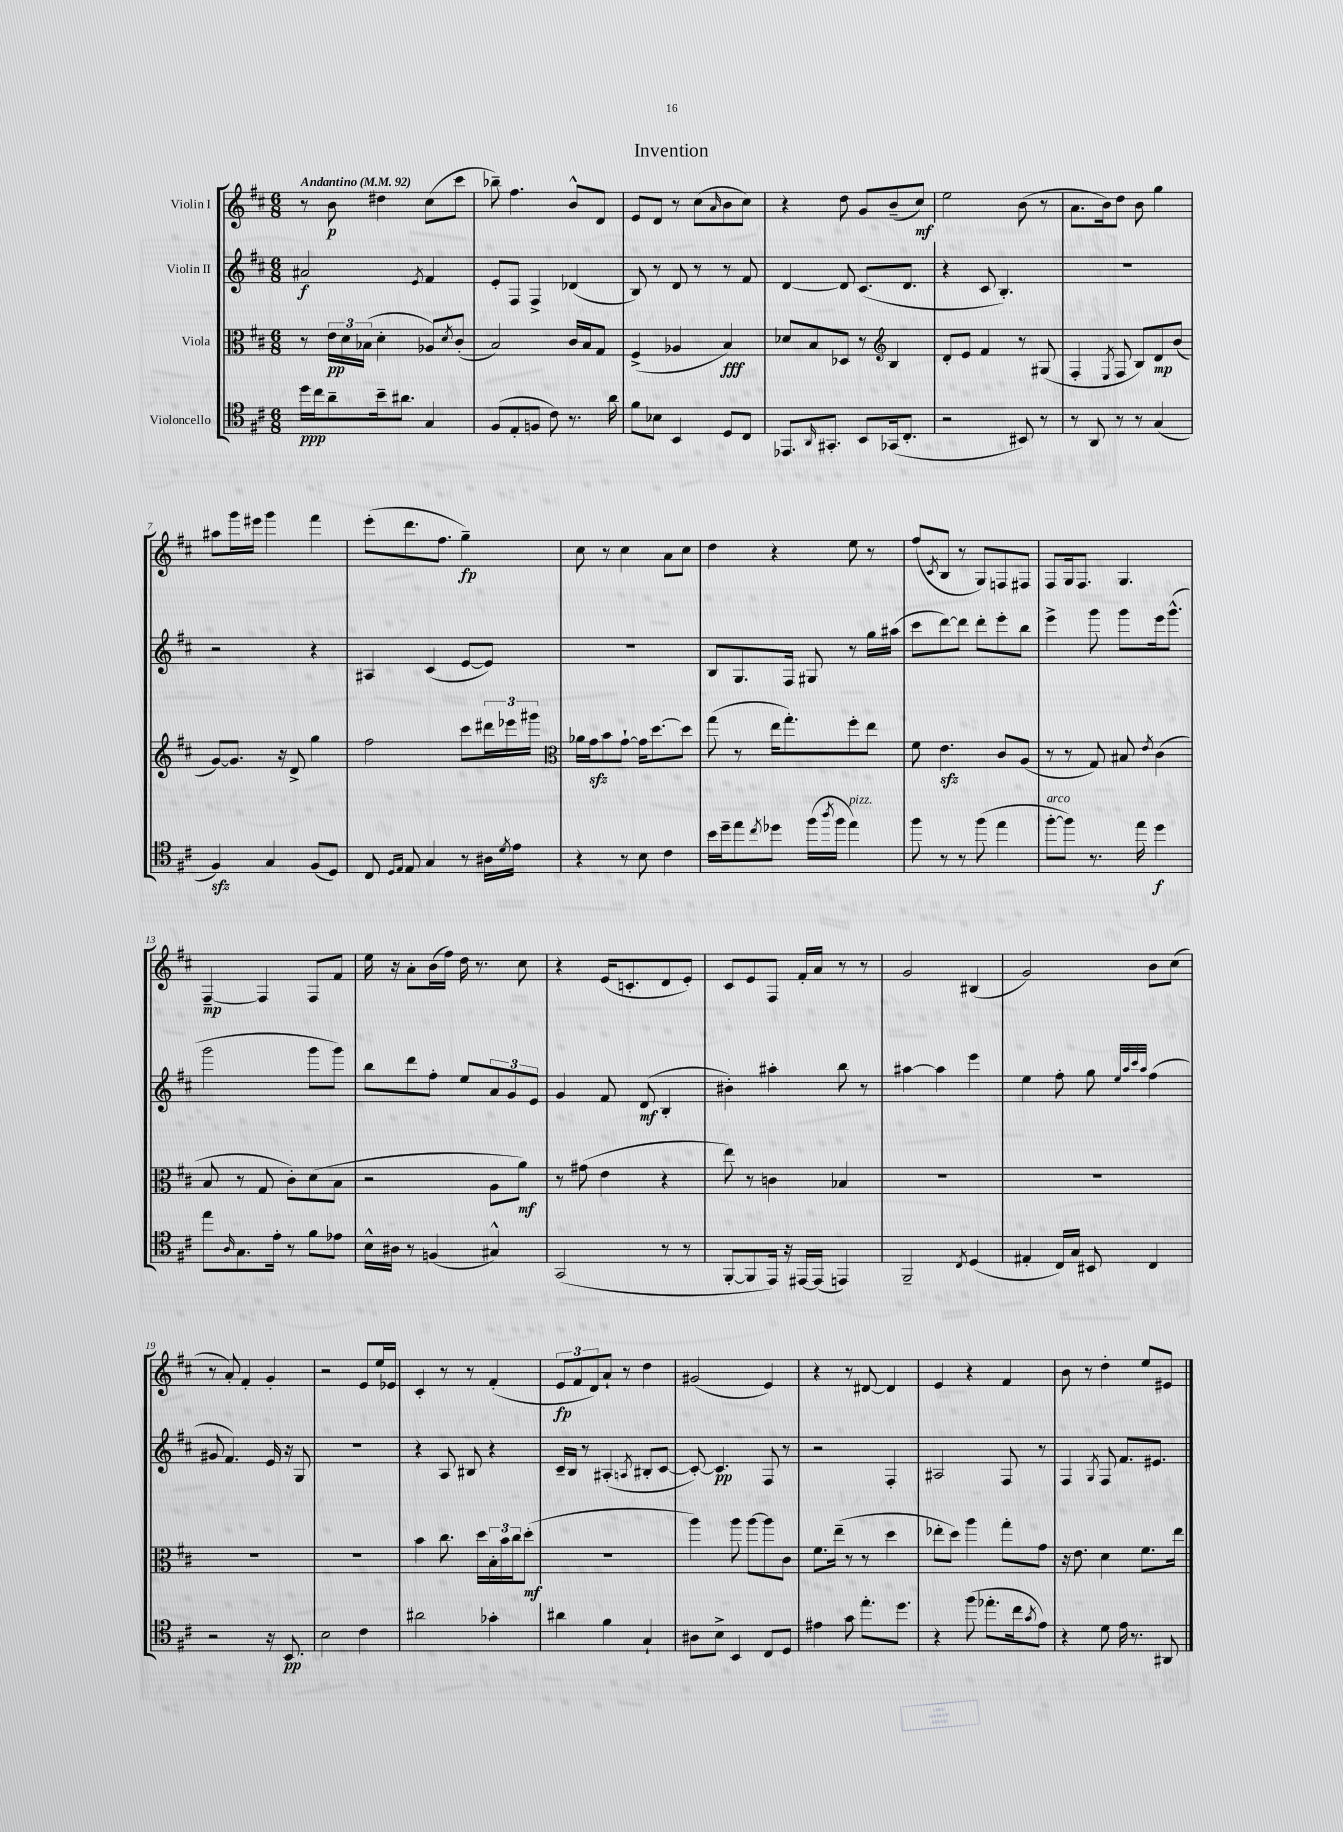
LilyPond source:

\header { title = "Invention" }
<<
\new StaffGroup <<
\new Staff = "s0" \with { instrumentName = "Violin I" } {
    \clef treble \key d \major \numericTimeSignature \time 6/8 \tempo "Andantino" 4 = 92
    r8 b'8\p dis''4 cis''8( cis'''8 |
    bes''8--) fis''4. b'8-^ d'8 |
    e'8 d'8 r8 cis''8( \grace { a'16 } b'8 cis''8) |
    r4 d''8 g'8 b'8--( cis''8\mf) |
    e''2 b'8( r8 |
    a'8. b'16) d''8 b'8 g''4 |
    ais''8 g'''16 eis'''16 g'''4 fis'''4 |
    e'''8-.( d'''8. fis''8. g''4--\fp) |
    cis''8 r8 cis''4 a'8 cis''8 |
    d''4 r4 e''8 r8 |
    fis''8( \acciaccatura { cis'8 } b8 r8 g8) f8 fis8 |
    fis8 g16 fis8. g4. |
    fis4~--\mp fis4 fis8 fis'8 |
    e''16 r16 a'8-. b'16( fis''16) d''16 r8. cis''8 |
    r4 e'16( c'8.-. d'8 e'8-.) |
    cis'8 e'8 fis8 fis'16-. a'16 r8 r8 |
    g'2 bis4( |
    g'2) b'8 cis''8( |
    r8 a'8-.) fis'4-. g'4-. |
    r2 e'8 e''16 ees'16 |
    cis'4-. r8 r8 fis'4-.( |
    \tuplet 3/2 { e'8\fp fis'8 d'8) } a'8-! r8 d''4 |
    gis'2( e'4) |
    r4 r8 dis'8~ dis'4 |
    e'4 r4 fis'4 |
    b'8 r8 d''4-. e''8 eis'8 \bar "|." |
}
\new Staff = "s1" \with { instrumentName = "Violin II" } {
    \clef treble \key d \major \numericTimeSignature \time 6/8
    ais'2\f \acciaccatura { e'8 } fis'4 |
    e'8-. fis8 fis4-> des'4( |
    b8) r8 d'8 r8 r8 fis'8 |
    d'4~ d'8 cis'8.( d'8. |
    r4 cis'8 b4.-.) |
    R2. |
    r2 r4 |
    ais4 cis'4( e'8~ e'8) |
    R2. |
    b8 g8. fis16 gis8 r8 g''16 ais''16( |
    cis'''8 d'''8~) d'''8 d'''8-. e'''8-. b''8 |
    e'''4-> g'''8 g'''8 e'''16 g'''8.-^( |
    g'''2 g'''8 g'''8) |
    b''8 d'''8 fis''8-. e''8 \tuplet 3/2 { a'8 g'8 e'8 } |
    g'4 fis'8 d'8\mf( b4-. |
    bis'4-.) ais''4-. b''8 r8 |
    ais''4~ ais''4 e'''4 |
    e''4 fis''8-. g''8 \grace { e''32 a''32 cis'''32 a''32 } fis''4( |
    gis'8 fis'4.) e'16 r16 g8 |
    R2. |
    r4 a8 bis8 r4 |
    cis'16-- b16 r8 ais4-.( \acciaccatura { a8 } bis8-. cis'8~ |
    cis'8~-.) cis'4.\pp fis8 r8 |
    r2 fis4-. |
    ais2 fis8 r8 |
    fis4 \acciaccatura { g8 } fis8 fis'8. eis'8. \bar "|." |
}
\new Staff = "s2" \with { instrumentName = "Viola" } {
    \clef alto \key d \major \numericTimeSignature \time 6/8
    r8 \tuplet 3/2 { e'16\pp d'16 bes16( } d'4-. aes8) \acciaccatura { d'8 } cis'8-.( |
    b2) cis'16 b16 g8 |
    fis4->( aes4 b4\fff) |
    des'8 b8 des8 r8 \clef treble b4 |
    d'8-. e'8 fis'4 r8 gis8( |
    fis4-. \acciaccatura { e8 } fis8 b8) d'8\mp b'8( |
    g'8~) g'8. r16 d'8-> g''4 |
    fis''2 cis'''8 \tuplet 3/2 { dis'''16 ees'''16 gis'''16 } |
    \clef alto aes'16 g'16\sfz b'8 g'8~-! g'16 d''8.~ d''8 |
    g''8( r8 e''16 g''8.-.) fis''8-. e''8 |
    fis'8 e'4.\sfz cis'8 a8( |
    r8 r8 g8) bis8 \acciaccatura { e'8 } cis'4( |
    b8 r8 g8 cis'8-.) d'8( b8 |
    r2 a8 a'8\mf) |
    r8 gis'8( e'4 r4 |
    e''8) r8 c'4 bes4 |
    R2. |
    R2. |
    R2. |
    R2. |
    b'4 cis''8. d''16 \tuplet 3/2 { b16-. b'16 cis''16 } d''8-.\mf( |
    R2. |
    a''4) a''8 a''8~ a''8 cis'8 |
    fis'8. e''16--( r8 r8 d''4 |
    ees''8-. d''8) a''4 g''8-. g'8 |
    r16 e'8. d'4 fis'8. e''16 \bar "|." |
}
\new Staff = "s3" \with { instrumentName = "Violoncello" } {
    \clef tenor \key d \major \numericTimeSignature \time 6/8
    d''16\ppp cis''16 a'8-- b'16-- ais'8. g4 |
    fis8( e8-. f8 cis'8) r8. a'16 |
    fis'8 bes8 b,4 d8 cis8 |
    ees,8. \grace { a,16 } gis,8.-. b,8 ges,16( cis8.-. |
    r2 bis,8) r8 |
    r8 a,8 r8 r8 g4( |
    fis4\sfz) g4 fis8( d8) |
    cis8 \grace { d16 e16 } e8 g4 r8 ais16 \acciaccatura { d'8 } e'16 |
    r4 r8 b8 cis'4 |
    b'16 d''16-- e''8 \acciaccatura { cis''8 } des''8 fis''16( \acciaccatura { a''8 } fis''16 e''4^\markup { \italic "pizz." }) |
    fis''8 r8 r8 fis''8( e''4 |
    fis''8~-.^\markup { \italic "arco" } fis''8) r8. e''16 d''4\f |
    e''8 \grace { a16 } g8. e'16-. r8 fis'8 ees'8 |
    b16-^ ais16 r8 f4( gis4-^) |
    g,2( r8 r8 |
    fis,8~-. fis,8 e,16) r16 eis,16~ eis,16( e,4) |
    fis,2-- \acciaccatura { cis8 } d4( |
    eis4-. cis16) g16 bis,8 cis4 |
    r2 r16 b,8.\pp |
    b2 cis'4 |
    ais'2 ges'4-. |
    ais'4 fis'4 g4-! |
    ais8 b8-> b,4 cis8 d8 |
    eis'4 g'8 e''8.-. d''8. |
    r4 fis''8( ees''8.-. cis''16 \acciaccatura { g'8 } e'8) |
    r4 d'8 e'16 r8. ais,8 \bar "|." |
}
>>
>>
